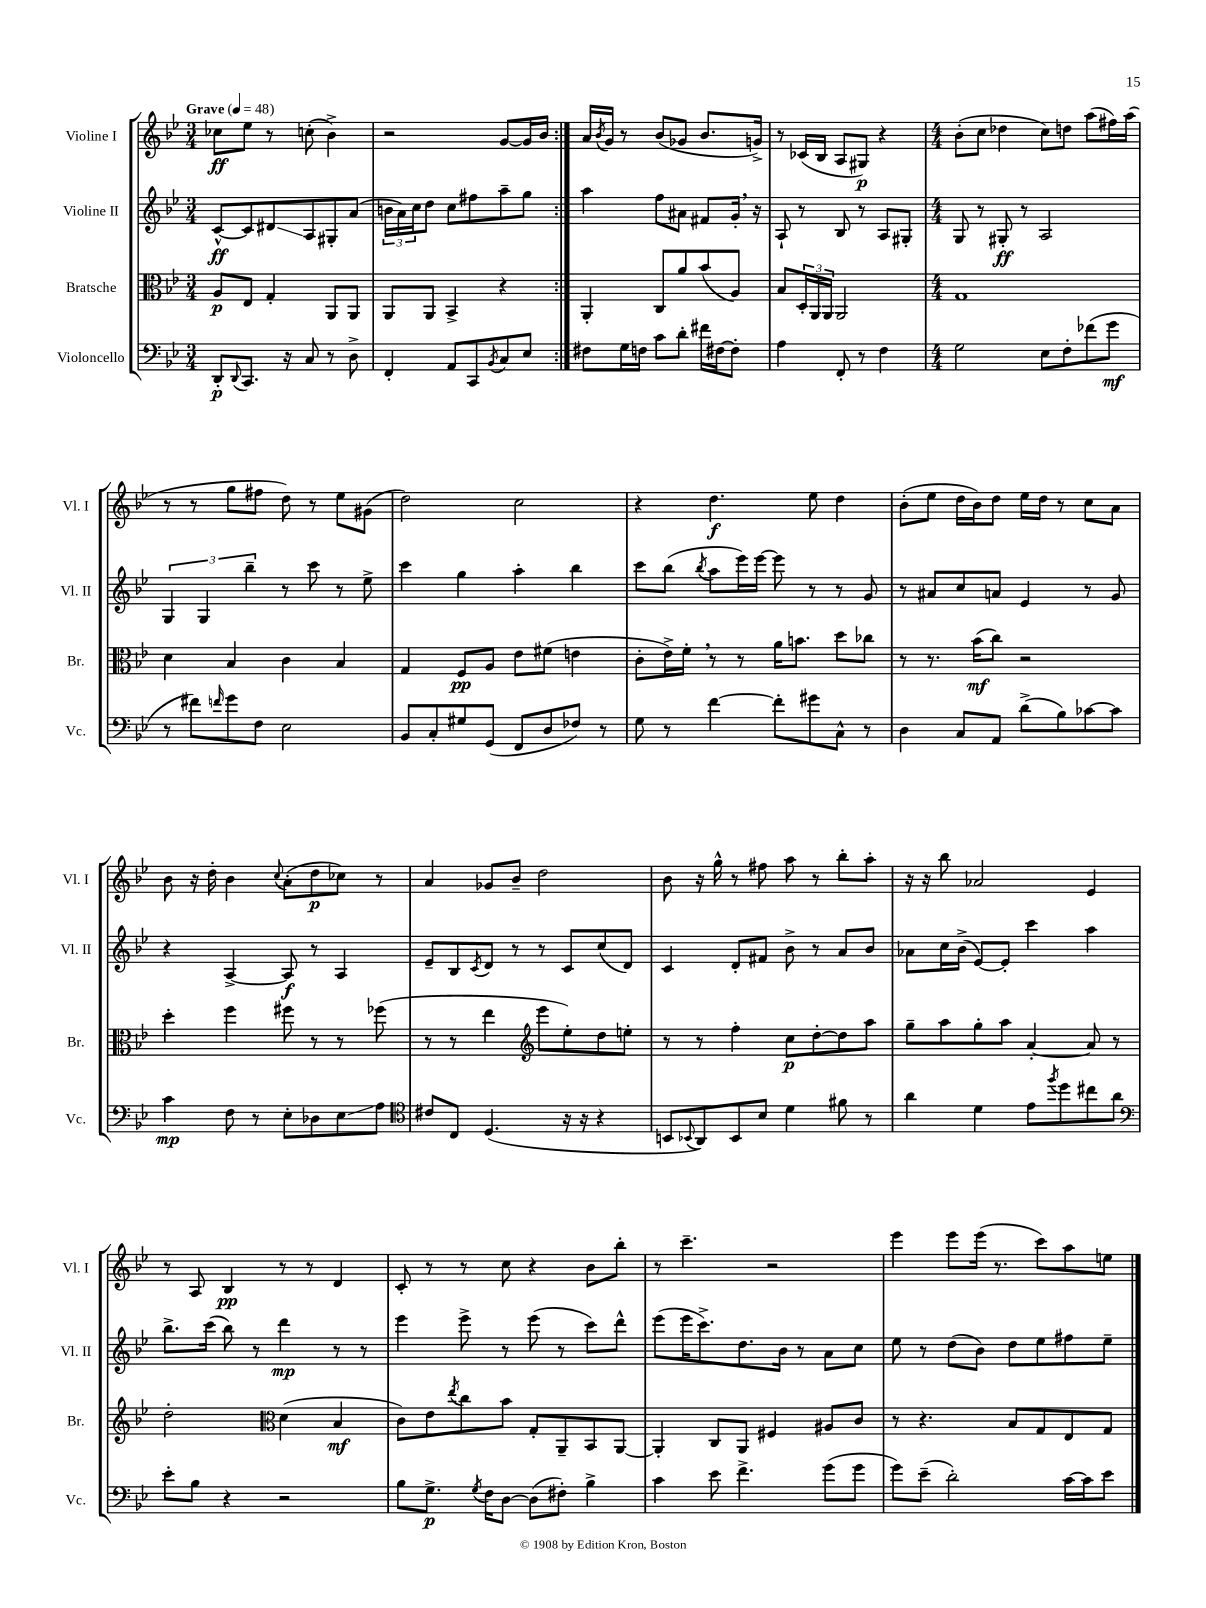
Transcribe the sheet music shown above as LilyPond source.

<<
\new StaffGroup <<
\new Staff = "s0" \with { instrumentName = "Violine I" shortInstrumentName = "Vl. I" } {
    \clef treble \key bes \major \numericTimeSignature \time 3/4 \tempo "Grave" 4 = 48
    \repeat volta 2 { ces''8\ff ees''8 r8 c''8-.( bes'4->) |
    r2 g'8~ g'16 bes'16 | }
    a'16 \acciaccatura { bes'8 } g'16 r8 bes'8( ges'8 bes'8. g'16->) |
    r8 ces'16( bes16 a8 gis8\p) r4 |
    \numericTimeSignature \time 4/4 bes'8-.( c''8 des''4 c''8) d''8 a''8( fis''16) a''16( |
    r8 r8 g''8 fis''8 d''8) r8 ees''8 gis'8( |
    d''2) c''2 |
    r4 d''4.\f ees''8 d''4 |
    bes'8-.( ees''8 d''16 bes'16) d''8 ees''16 d''16 r8 c''8 a'8 |
    bes'8 r16 d''16-. bes'4 \appoggiatura { c''8 } a'8-.( d''8\p ces''8) r8 |
    a'4 ges'8 bes'8-- d''2 |
    bes'8 r16 g''16-^ r8 fis''8 a''8 r8 bes''8-. a''8-. |
    r16 r16 bes''8 aes'2 ees'4 |
    r8 a8 bes4\pp r8 r8 d'4 |
    c'8-. r8 r8 c''8 r4 bes'8 bes''8-. |
    r8 c'''4.-- r2 |
    ees'''4 ees'''8 ees'''16( r8. c'''8) a''8 e''8 \bar "|." |
}
\new Staff = "s1" \with { instrumentName = "Violine II" shortInstrumentName = "Vl. II" } {
    \clef treble \key bes \major \numericTimeSignature \time 3/4
    \repeat volta 2 { c'8~-^\ff c'8 dis'8\glissando a8 gis8-. a'8( |
    \tuplet 3/2 { b'16 a'16) c''16 } d''8 c''8 fis''8 a''8-- g''8 | }
    a''4 f''8 ais'8 fis'8 g'16-. \breathe r16 |
    a8-! r8 bes8 r8 a8 gis8-. |
    \numericTimeSignature \time 4/4 g8 r8 gis8-.\ff r8 a2 |
    \tuplet 3/2 { g4 g4 bes''4-- } r8 c'''8 r8 ees''8-> |
    c'''4 g''4 a''4-. bes''4 |
    c'''8 bes''8( \acciaccatura { bes''8 } a''8 ees'''16) ees'''16~ ees'''8 r8 r8 g'8 |
    r8 ais'8 c''8 a'8 ees'4 r8 g'8 |
    r4 a4~-> a8\f r8 a4 |
    ees'8-- bes8 \acciaccatura { c'8 } d'8 r8 r8 c'8 c''8( d'8) |
    c'4 d'8-. fis'8 bes'8-> r8 a'8 bes'8 |
    aes'8 c''16 bes'16->( ees'8~) ees'8-. c'''4 a''4 |
    bes''8.-> c'''16( bes''8) r8 d'''4\mp r8 r8 |
    ees'''4 ees'''8-> r8 ees'''8( r8 c'''8) d'''8-^ |
    ees'''8( ees'''16 c'''8.->) d''8. bes'16 r8 a'8 c''8 |
    ees''8 r8 d''8( bes'8) d''8 ees''8 fis''8 ees''8-- \bar "|." |
}
\new Staff = "s2" \with { instrumentName = "Bratsche" shortInstrumentName = "Br." } {
    \clef alto \key bes \major \numericTimeSignature \time 3/4
    \repeat volta 2 { a8\p ees8 g4-. a,8 a,8 |
    a,8 a,8 bes,4-> r4 | }
    a,4-. c8 a'8 bes'8( a8) |
    bes8 \tuplet 3/2 { d16-. a,16 a,16 } a,2 |
    \numericTimeSignature \time 4/4 g1 |
    d'4 bes4 c'4 bes4 |
    g4 f8\pp a8 ees'8 fis'8( e'4 |
    c'8-. ees'16->) f'16-. \breathe r8 r8 a'16 b'8. d''8 ces''8 |
    r8 r8. bes'16\mf( c''8) r2 |
    d''4-. f''4 fis''8 r8 r8 fes''8( |
    r8 r8 ees''4 \clef treble ees'''8 ees''8-.) d''8 e''8-. |
    r8 r8 f''4-. c''8\p d''8~-. d''8 a''8 |
    g''8-- a''8 g''8-. a''8 a'4~-. a'8 r8 |
    d''2-. \clef alto d'4( bes4\mf |
    c'8) ees'8 \acciaccatura { ees''8 } c''8 bes'8 g8-. a,8-- bes,8 a,8~ |
    a,4-. c8 a,8 fis4 ais8 c'8 |
    r8 r4. bes8 g8 ees8 g8 \bar "|." |
}
\new Staff = "s3" \with { instrumentName = "Violoncello" shortInstrumentName = "Vc." } {
    \clef bass \key bes \major \numericTimeSignature \time 3/4
    \repeat volta 2 { d,8-.\p \appoggiatura { d,8 } c,8. r16 c8 r8 d8-> |
    f,4-. a,8 c,8 \acciaccatura { bes,8 } c8 ees8 | }
    fis8 g16 f16 c'8 d'8-. fis'16 fis16~ fis8-. |
    a4 f,8-. r8 f4 |
    \numericTimeSignature \time 4/4 g2 ees8 f8-. fes'8( g'8\mf |
    r8 fis'8) \grace { f'16 } g'8 f8 ees2 |
    bes,8 c8-. gis8 g,8( f,8 d8 fes8) r8 |
    g8 r8 f'4~ f'8-. gis'8 c8-^ r8 |
    d4 c8 a,8 d'8->( bes8) ces'8~ ces'8 |
    c'4\mp f8 r8 ees8-. des8 ees8\glissando a8 |
    \clef tenor cis'8 c8 d4.( r16 r16 r4 |
    b,8 \appoggiatura { bes,8 } a,8) bes,8 bes8 d'4 fis'8 r8 |
    a'4 d'4 ees'8 \acciaccatura { f''8 } d''8 cis''8 a'8 |
    \clef bass ees'8-. bes8 r4 r2 |
    bes8 g8.->\p \acciaccatura { g8 } f16 d8~ d8( fis8-.) bes4-> |
    c'4 ees'8 f'4.-> g'8( g'8 |
    g'8) ees'8--( d'2-.) c'16~ c'16 ees'8 \bar "|." |
}
>>
>>
\layout { \context { \Score \remove "Bar_number_engraver" } }
